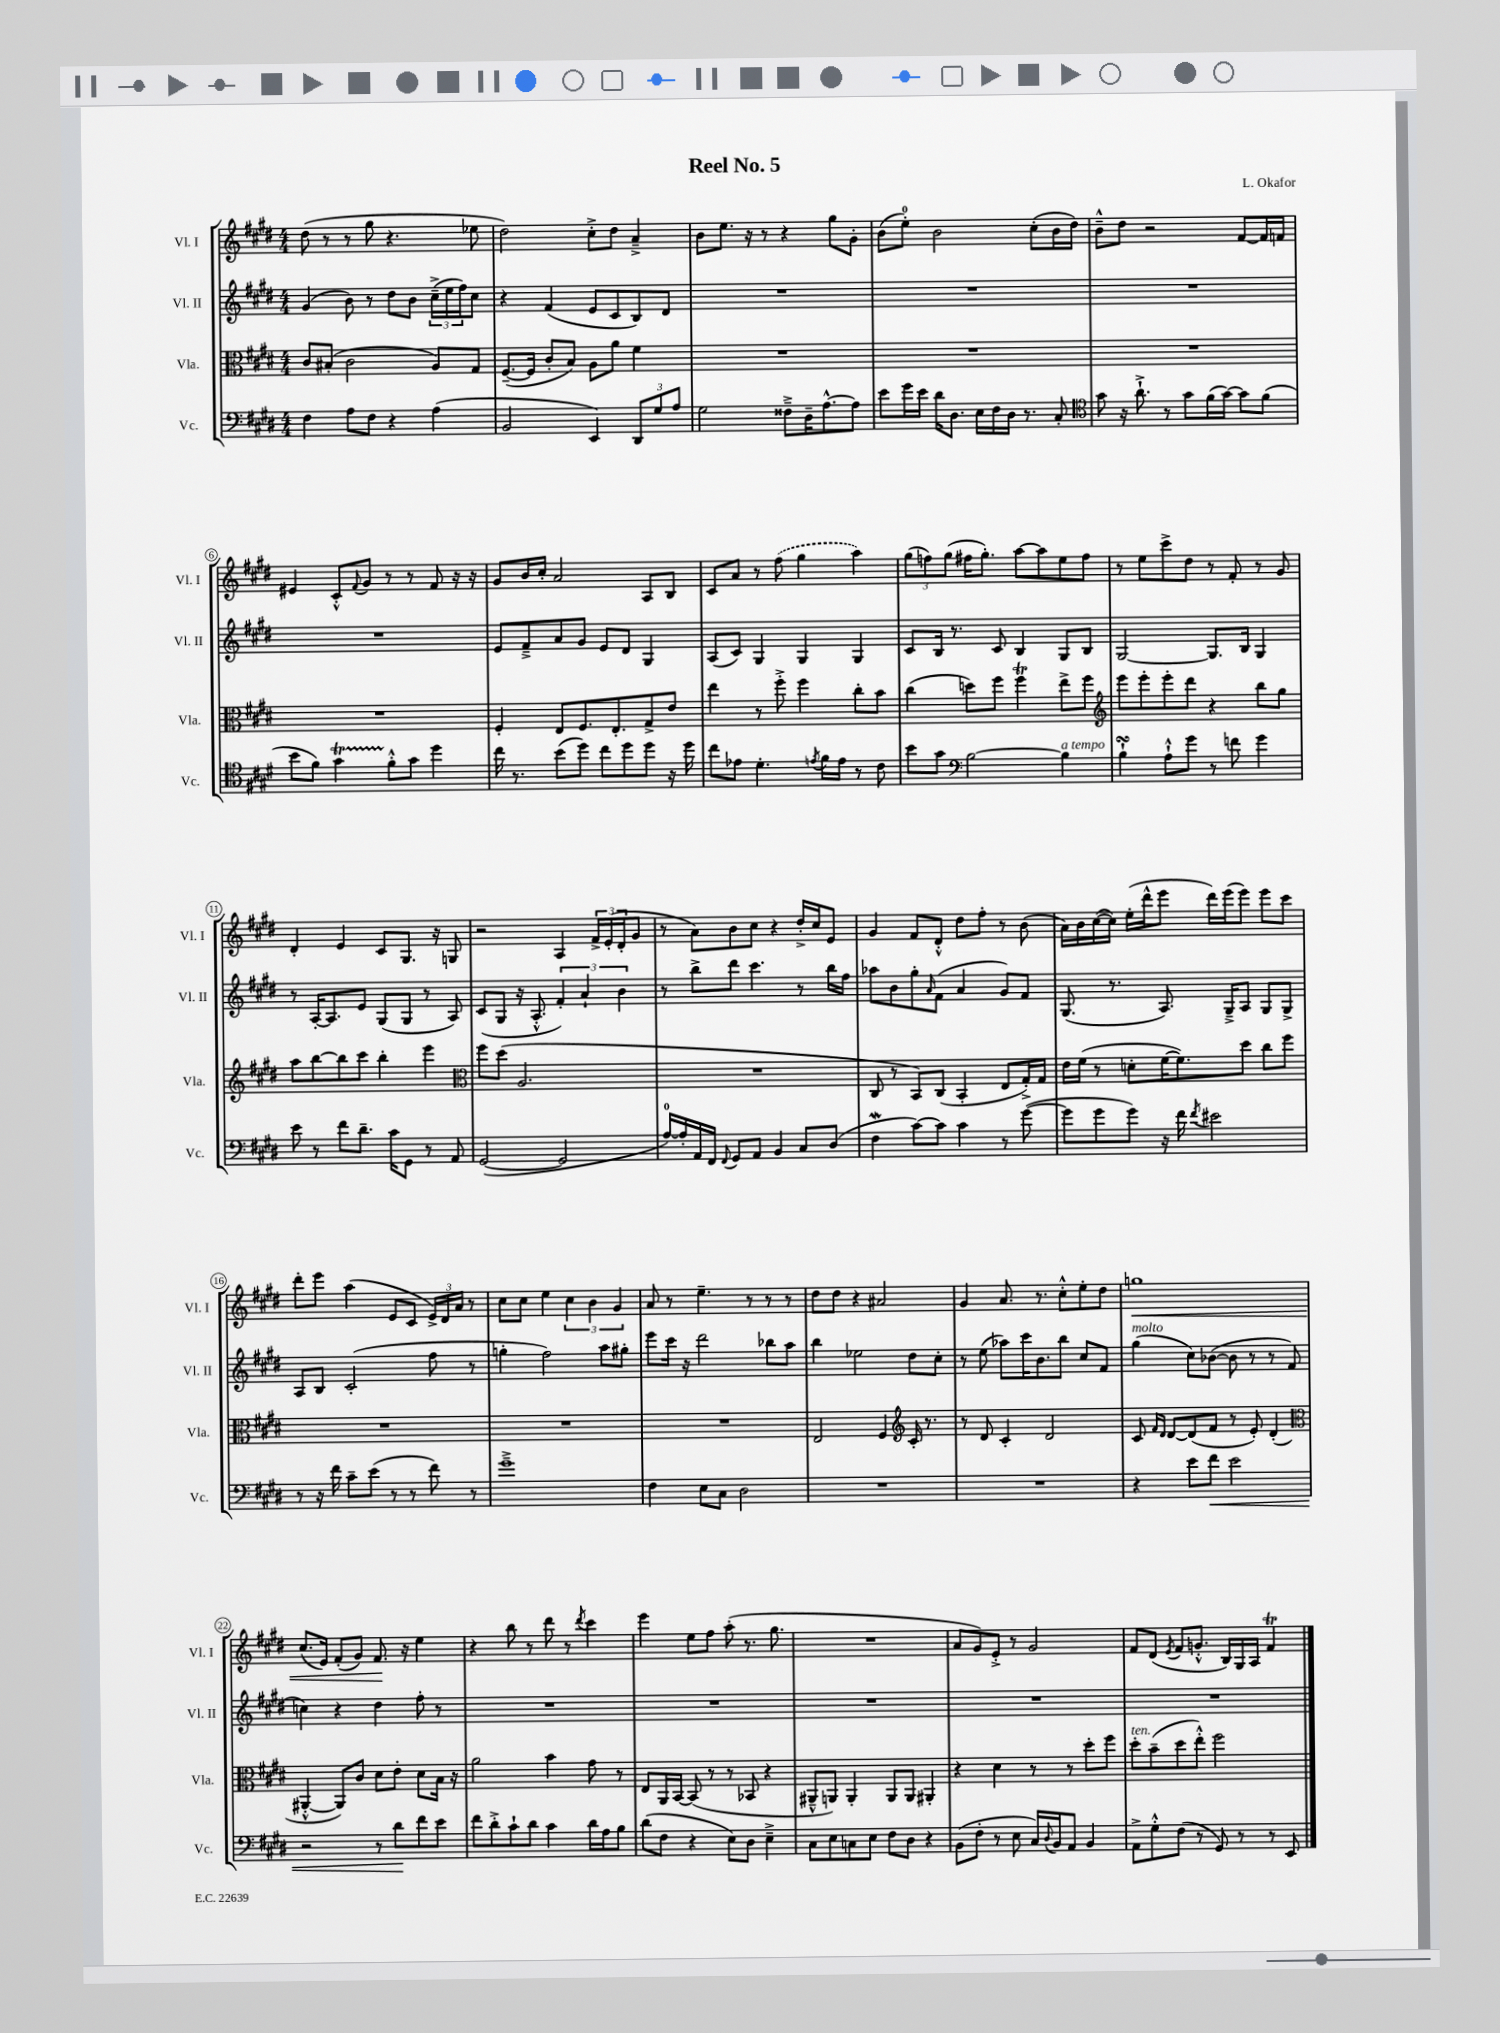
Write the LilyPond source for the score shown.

\header { title = "Reel No. 5" composer = "L. Okafor" }
<<
\new StaffGroup <<
\new Staff = "s0" \with { instrumentName = "Vl. I" shortInstrumentName = "Vl. I" } {
    \clef treble \key e \major \numericTimeSignature \time 4/4
    dis''8( r8 r8 gis''8 r4. ees''8 |
    dis''2) cis''8-.-> dis''8 a'4---> |
    b'8 e''8. r16 r8 r4 gis''8 gis'8-. |
    b'8( e''8-0-.) b'2 cis''8-.( b'16 dis''16) |
    b'8---^ dis''8 r2 fis'8~ fis'16 f'16 |
    eis'4 cis'8-.-^ \appoggiatura { fis'8 } gis'8 r8 r8 fis'8 r16 r16 |
    gis'8 b'16 cis''16-. a'2 a8 b8 |
    cis'8 a'8 r8 \once \slurDashed fis''8( gis''4 a''4) |
    \tuplet 3/2 { gis''8( f''8) gis''8( } fis''16 gis''8.-.) a''8~ a''8 e''8 fis''8 |
    r8 e''8 cis'''8-> dis''8 r8 fis'8-. r8 gis'8 |
    dis'4-. e'4 cis'8 gis8. r16 g8 |
    r2 a4 \tuplet 3/2 { fis'16-> e'16-.( dis'16-. } gis'8 |
    r8 a'8) b'8 cis''8 r4 dis''16-.-> cis''16 e'8 |
    gis'4 fis'8 dis'8-.-^ dis''8 fis''8-. r8 b'8( |
    a'16) b'16 cis''16~( cis''16) e''16-.( dis'''16-^ e'''8 dis'''16) e'''16( e'''8) e'''8 cis'''8 |
    dis'''8-. e'''8 a''4( e'8 cis'8 \tuplet 3/2 { e'16->) dis'16 a'16 } r8 |
    cis''8 cis''8 e''4 \tuplet 3/2 { cis''4 b'4 gis'4 } |
    a'8 r8 e''4.-- r8 r8 r8 |
    dis''8 dis''8 r4 ais'2 |
    gis'4 a'8. r8. cis''8-.-^ e''8-. dis''8 |
    g''1\< |
    cis''8.( e'16) fis'8-.( gis'8) fis'8.\! r16 e''4 |
    r4 b''8 r8 dis'''8 r8 \acciaccatura { dis'''8 } cis'''4 |
    e'''4 e''8 fis''8 a''8-.( r8. gis''8. |
    R1 |
    a'8 gis'8) e'8-.-> r8 gis'2 |
    fis'8 dis'8( \acciaccatura { e'8 } fis'8 g'8.-.-^ b16) gis16 a16 fis'4\trill \bar "|." |
}
\new Staff = "s1" \with { instrumentName = "Vl. II" shortInstrumentName = "Vl. II" } {
    \clef treble \key e \major \numericTimeSignature \time 4/4
    gis'4( b'8) r8 dis''8 b'8 \tuplet 3/2 { cis''16--->( e''16 fis''16) } cis''8 |
    r4 fis'4( e'8 cis'8 b8) dis'8 |
    R1 |
    R1 |
    R1 |
    R1 |
    e'8 fis'8---> a'8 gis'8 e'8 dis'8 gis4 |
    a8( cis'8) gis4 gis4 gis4 |
    cis'8 b16 r8. cis'8 b4 gis8 b8 |
    gis2~ gis8. b16 gis4 |
    r8 a16~-. a8. e'8 gis8( gis8 r8 a8) |
    cis'8( gis8 r16 a8.-.-^ \tuplet 3/2 { fis'4-.) a'4-! b'4 } |
    r8 b''8-> dis'''8 cis'''4. r8 b''16 fis''16 |
    aes''8 b'8 gis''8-. \grace { a'16 } fis'8( a'4 gis'8) fis'8 |
    gis8.( r8. a8.) gis16---> a8 gis8 gis8-> |
    a8 b8 cis'2-.( fis''8 r8 |
    g''4-. fis''2) a''8 gis''8-. |
    e'''8 cis'''16 r16 dis'''2 bes''8 a''8 |
    b''4 ees''2 dis''8 cis''8-. |
    r8 e''8( aes''8) cis'''16 b'8. b''8 cis''8 fis'8 |
    gis''4^\markup { \italic "molto" }( cis''8) bes'8~( bes'8 r8 r8 fis'8 |
    c''4) r4 dis''4 fis''8-. r8 |
    R1 |
    R1 |
    R1 |
    R1 |
    R1 \bar "|." |
}
\new Staff = "s2" \with { instrumentName = "Vla." shortInstrumentName = "Vla." } {
    \clef alto \key e \major \numericTimeSignature \time 4/4
    cis'8 bis8-.( cis'2 a8) gis8 |
    fis8.~--( fis16 cis'8-. b8) a8 a'8 fis'4 |
    R1 |
    R1 |
    R1 |
    R1 |
    fis4-. e8 fis8. e8.-. gis8-> e'8 |
    e''4 r8 fis''8-.-> fis''4 cis''8-. b'8 |
    cis''4( d''8) fis''8 fis''4\trill e''8-> fis''8 |
    \clef treble e'''8 e'''8-. e'''8-. dis'''8 r4 b''8 gis''8 |
    a''8 b''8~ b''8 cis'''8 b''4-. e'''4 |
    \clef alto fis''8 dis''8( a2. |
    R1 |
    cis8 r8 b,8) cis8( b,4-. e8 gis16-.->) gis16 |
    e'16 fis'16( r8 d'8-. fis'16~ fis'8.) dis''8 cis''8 fis''8 |
    R1 |
    R1 |
    R1 |
    e2 fis4 \clef treble cis'16-. r8. |
    r8 dis'8 cis'4-. dis'2 |
    cis'8 \grace { fis'16 dis'16 } dis'8~ dis'8( fis'8 r8 e'8-.) dis'4-.( |
    \clef alto ais,4~-.-^ ais,8) cis'8 dis'8 e'8-. dis'8 b16 r16 |
    a'2 b'4 gis'8 r8 |
    e8 a,16 b,16~ b,8( r8 r8 bes,8 r4 |
    ais,8---^ a,8) a,4-. a,8 a,8 ais,4-. |
    r4 dis'4 r8 r8 dis''8-. fis''8 |
    dis''8-.^\markup { \italic "ten." } b'8--( dis''8 e''8-.-^) fis''2 \bar "|." |
}
\new Staff = "s3" \with { instrumentName = "Vc." shortInstrumentName = "Vc." } {
    \clef bass \key e \major \numericTimeSignature \time 4/4
    fis4 a8 fis8 r4 a4( |
    b,2 e,4) \tuplet 3/2 { dis,8 gis8 a8 } |
    gis2 fisis8---> dis16-- a8.~-^ a8 |
    e'8 gis'16 e'16 dis'16 dis8. e16 fis16 dis16 r8. cis8-. |
    \clef tenor gis'8 r16 a'8.-!-> r8 gis'8 fis'16( gis'16~) gis'8 fis'8( |
    b'8 fis'8) gis'4\startTrillSpan fis'8-.-^\stopTrillSpan gis'8 dis''4 |
    cis''16 r8. b'8( dis''8) cis''8 dis''8 dis''8 r16 dis''16 |
    cis''8 ees'8 dis'4.-. \acciaccatura { e'8 } fis'16 e'16 r8 cis'8 |
    b'8 gis'8 \clef bass b2~ b4^\markup { \italic "a tempo" } |
    b4-!\turn a8-!-^ gis'8 r8 f'8 gis'4 |
    e'8 r8 fis'8 dis'8.-- cis'16 gis,8 r8 a,8 |
    gis,2~( gis,2 |
    a16-0~) a16-. a,16 fis,16 \appoggiatura { fis,8 } gis,8 a,8 b,4 cis8 dis8( |
    fis4\mordent cis'8~) cis'8 cis'4 r8 gis'8~( |
    gis'8 gis'8 gis'8) r16 fis'16 \acciaccatura { fis'8 } eis'2 |
    r8 r16 fis'16 cis'8-- e'8( r8 r8 fis'8) r8 |
    gis'1---> |
    fis4 e8 cis8 dis2 |
    R1 |
    R1 |
    r4 e'8 fis'8\< e'2 |
    r2 r8 dis'8\! fis'8 e'8 |
    fis'8 dis'8-.-> cis'8-! dis'8 cis'4 dis'16 a16 b8 |
    dis'8( fis8 r4 e8) dis8 e4---> |
    cis8 e8 c8 e8 fis8 dis8 r4 |
    b,8( fis8-. r8 e8 cis16) \appoggiatura { dis8 } b,16 a,8 b,4 |
    a,8-> gis8-.-^ fis8( r8 gis,8) r8 r8 e,8 \bar "|." |
}
>>
>>
\layout { \context { \Score \override BarNumber.stencil = #(make-stencil-circler 0.1 0.3 ly:text-interface::print) } }
